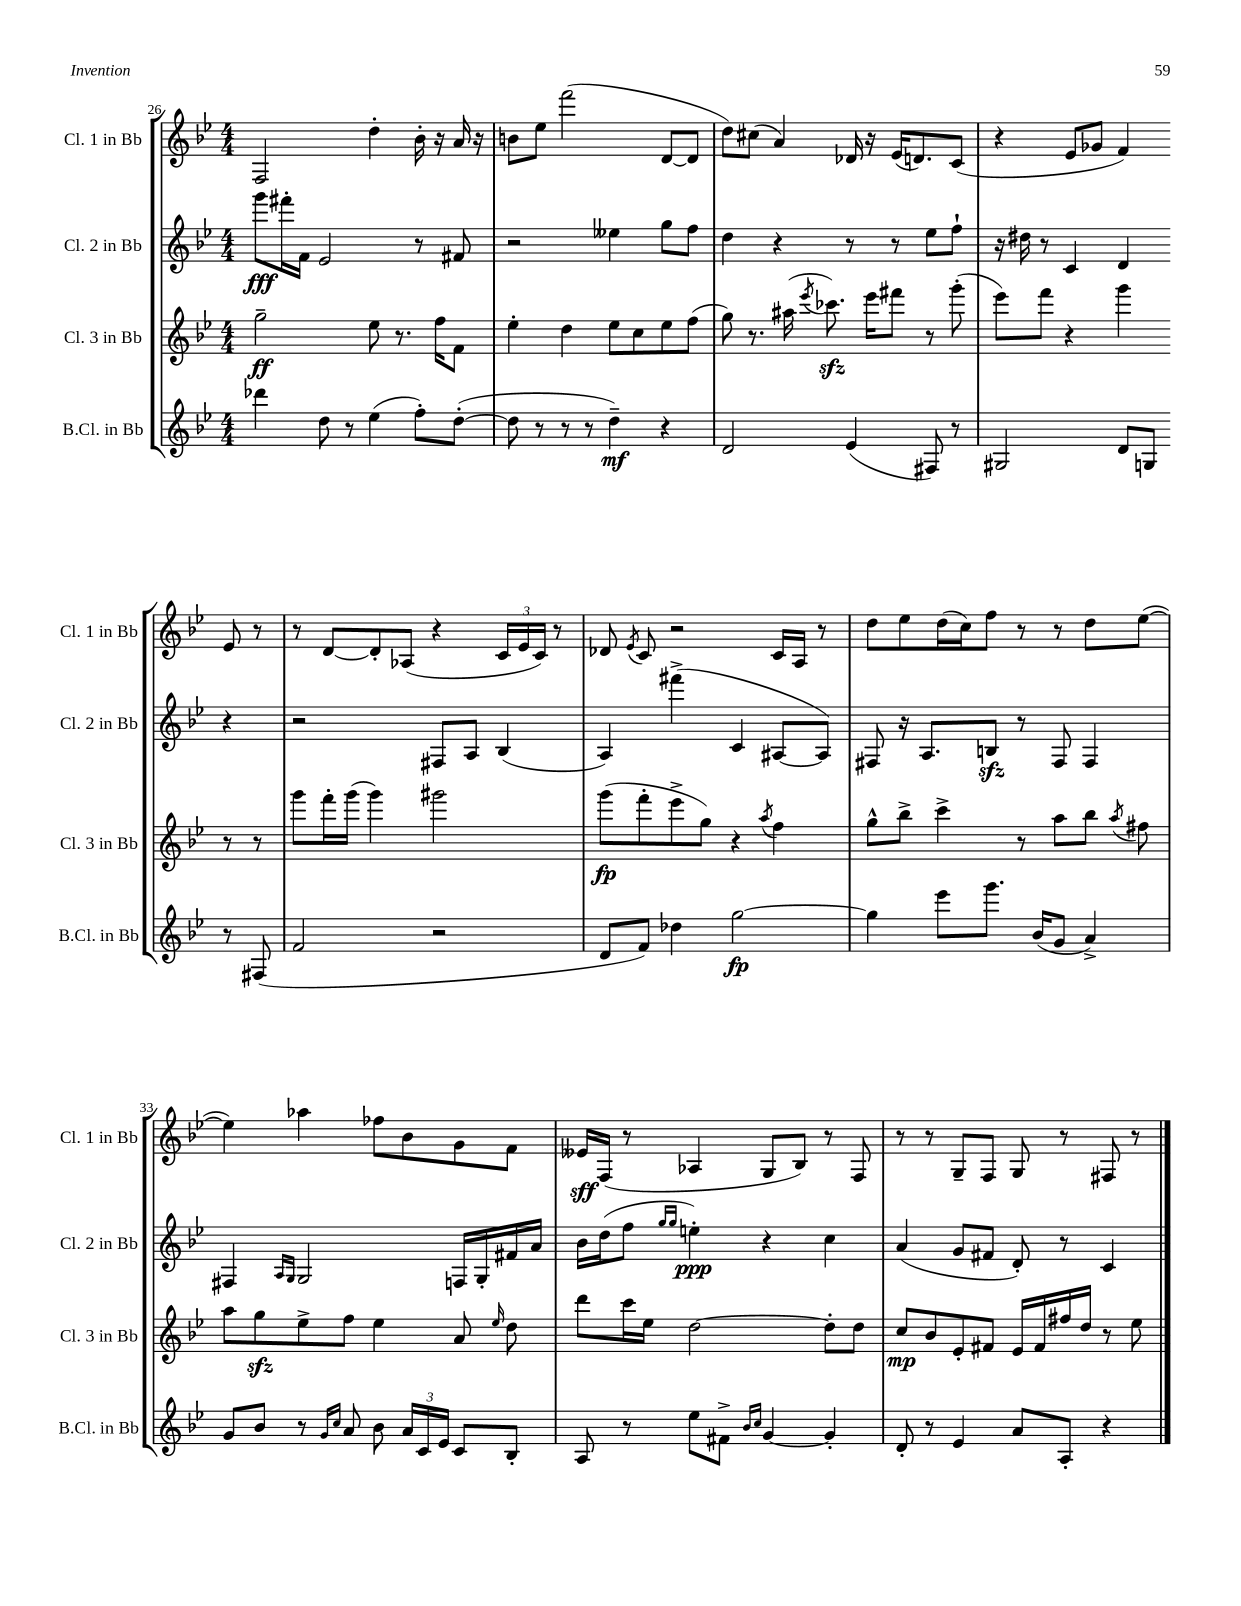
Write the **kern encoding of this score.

**kern	**kern	**kern	**kern
*staff4	*staff3	*staff2	*staff1
*clefG2	*clefG2	*clefG2	*clefG2
*k[b-e-]	*k[b-e-]	*k[b-e-]	*k[b-e-]
*M4/4	*M4/4	*M4/4	*M4/4
4ddd-	2gg~	8ggg	2F
.	.	16fff#'	.
.	.	16f	.
8dd	.	2e-	.
8r	.	.	.
(4ee-	8ee-	.	4dd'
.	8.r	.	.
8ff')	.	8r	16b-'
.	16ff	.	16r
([8dd'	8f	8f#	16a
.	.	.	16r
=	=	=	=
8dd]	4ee-'	2r	8b
8r	.	.	8ee-
8r	4dd	.	(2fff
8r	.	.	.
4dd~)	8ee-	4ee--	.
.	8cc	.	.
4r	8ee-	8gg	[8d
.	(8ff	8ff	8d]
=	=	=	=
2d	8gg)	4dd	8dd)
.	8.r	.	(8cc#
.	.	4r	4a)
.	(16aa#	.	.
.	8qeee-	.	.
.	8.ccc-)	.	.
(4e-	.	8r	16d-
.	16eee-	.	16r
.	8fff#	8r	(16e-
.	.	.	8.d)
8F#)	8r	8ee-	.
8r	(8ggg'	8ff`	(8c
=	=	=	=
2G#	8eee-)	16r	4r
.	.	16dd#	.
.	8fff	8r	.
.	4r	4c	8e-
.	.	.	8g-
8d	4ggg	4d	4f)
8G	.	.	.
8r	8r	4r	8e-
(8F#	8r	.	8r
=	=	=	=
2f	8ggg	2r	8r
.	16fff'	.	[8d
.	(16ggg	.	.
.	4ggg)	.	8d']
.	.	.	(8A-
2r	2ggg#	8F#	4r
.	.	8A	.
.	.	(4B-	24c
.	.	.	24e-
.	.	.	24c)
.	.	.	8r
=	=	=	=
8d	(8ggg	4A)	8d-
.	.	.	8qe-
8f)	8fff'	.	8c
4dd-	8eee-^	(4fff#^	2r
.	8gg)	.	.
[2gg	4r	4c	.
.	8qaa	.	.
.	4ff	[8A#	16c
.	.	.	16A
.	.	8A#])	8r
=	=	=	=
4gg]	8gg^^	8F#	8dd
.	8bb-^	16r	8ee-
.	.	8.A	.
8eee-	4ccc^	.	(16dd
.	.	.	16cc)
8.ggg	.	8B	8ff
.	8r	8r	8r
(16b-	.	.	.
8g	8aa	8F#	8r
4a^)	8bb-	4F#	8dd
.	8qaa	.	.
.	8ff#	.	([8ee-
=	=	=	=
8g	8aa	4F#	4ee-])
8b-	8gg	.	.
.	.	16qqA	.
.	.	16qqG	.
8r	8ee-^	2G	4aa-
16qqg	.	.	.
16qqcc	.	.	.
8a	8ff	.	.
8b-	4ee-	.	8ff-
24a	.	.	8b-
24c	.	.	.
24e-	.	.	.
8c	8a	16F	8g
.	.	16G'	.
.	16qqee-	.	.
8B-'	8dd	16f#	8f
.	.	16a	.
=	=	=	=
8A	8ddd	16b-	16e--
.	.	(16dd	(16F
8r	16ccc	8ff	8r
.	16ee-	.	.
.	.	16qqgg	.
.	.	16qqgg	.
8ee-	[2dd	4ee')	4A-
8f#^	.	.	.
16qqb-	.	.	.
16qqcc	.	.	.
[4g	.	4r	8G
.	.	.	8B-)
4g']	8dd']	4cc	8r
.	8dd	.	8F
=	=	=	=
8d'	8cc	(4a	8r
8r	8b-	.	8r
4e-	8e-'	8g	8G~
.	8f#	8f#	8F
8a	16e-	8d')	8G
.	16f#	.	.
8A'	16ff#	8r	8r
.	16dd	.	.
4r	8r	4c	8F#
.	8ee-	.	8r
==	==	==	==
*-	*-	*-	*-
